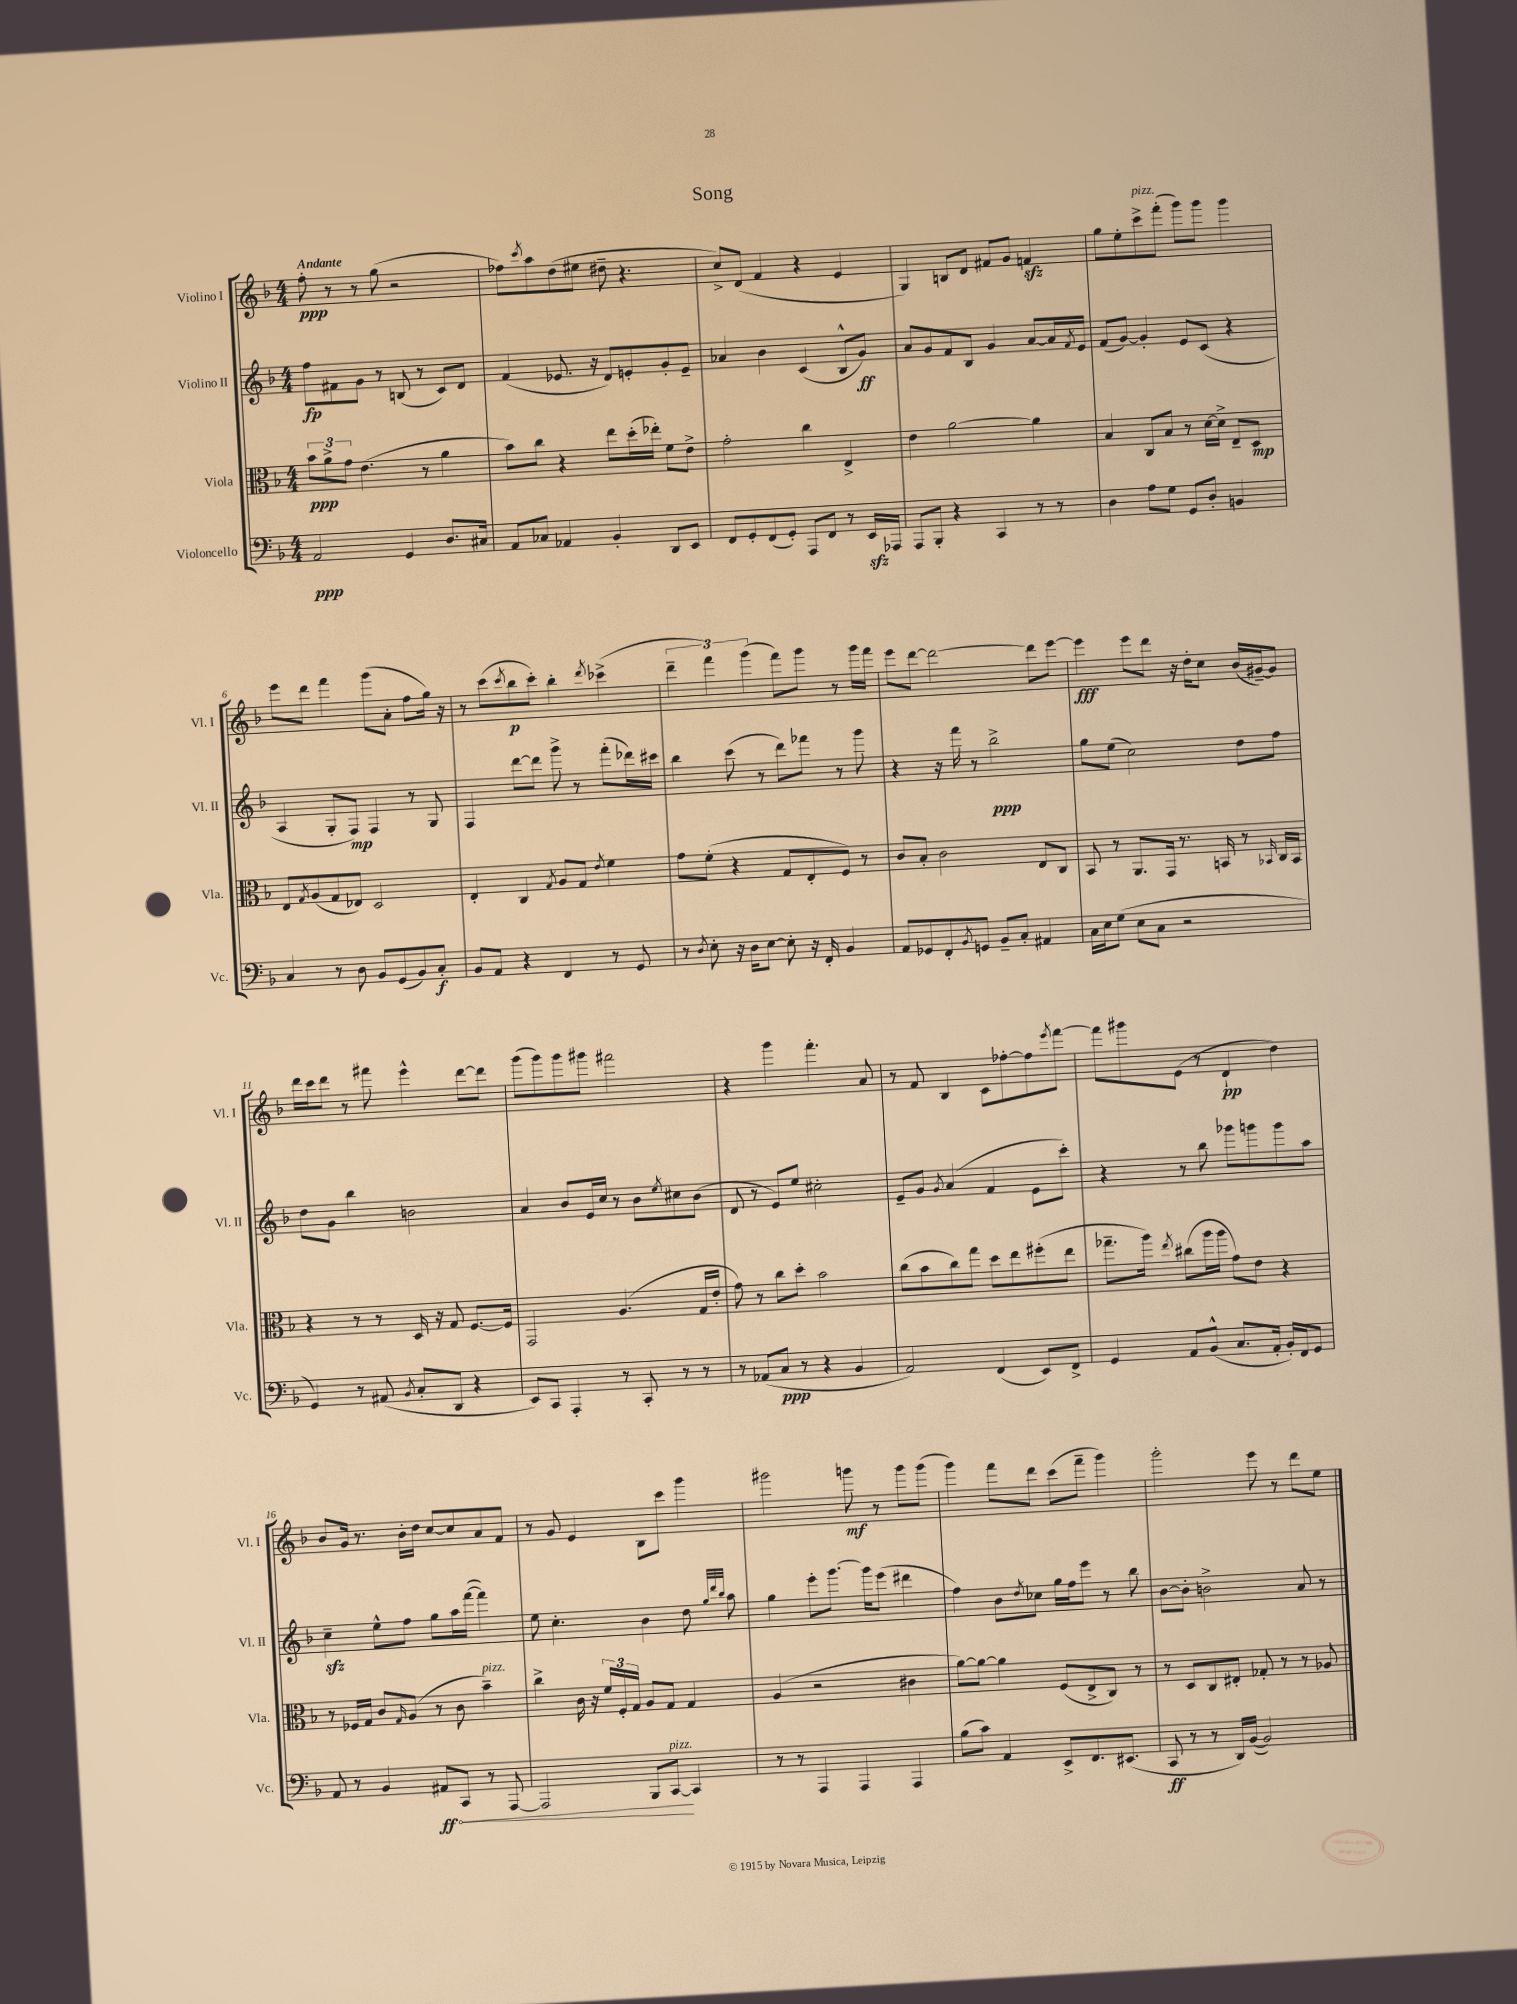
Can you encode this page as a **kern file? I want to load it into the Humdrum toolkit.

**kern	**kern	**kern	**kern
*staff4	*staff3	*staff2	*staff1
*clefF4	*clefC3	*clefG2	*clefG2
*k[b-]	*k[b-]	*k[b-]	*k[b-]
*M4/4	*M4/4	*M4/4	*M4/4
2AA	12b-	8ff	8ff'
.	12a^	.	.
.	.	8f#	8r
.	12g	.	.
.	(4.e	8g	8r
.	.	8r	(8gg
4GG	.	(8B	2r
.	8r	8r	.
8.D	4a	8c)	.
.	.	8d	.
16C#	.	.	.
=	=	=	=
8AA	8b-)	(4f	8ff-)
.	.	.	8qccc
8C-	8cc	.	8aa
4AA-	4r	8.e-	(8dd
.	.	.	8ee#
.	.	16r	.
4BB-'	8ee	8d)	8dd#~
.	(16dd'	8e'	4.r
.	16ee-')	.	.
8DD	8f	8g'	.
8EE	8e^	8e~	.
=	=	=	=
8FF	2g'	4a-	8cc^)
8GG'	.	.	(8d
(8FF	.	4b-	4f
8GG')	.	.	.
8AAA	4cc	(4c	4r
8FF	.	.	.
8r	4E^	8B-^^	4e
16EE	.	8g)	.
16AAA-	.	.	.
=	=	=	=
8AAA	4e	8a	4G)
8BBB-'	.	8g	.
4r	[2a	8f	8B
.	.	8B-	8d
4CC	.	4g	8f#
.	.	.	8g
8r	4a]	[8a	4f
8r	.	16a]	.
.	.	8qf	.
.	.	16e	.
=	=	=	=
4D	4B-	(8f	8gg
.	.	[8g)	8ee'
8A	8C	4g']	8ccc^
8G	8B-	.	(8fff'
8GG	8r	8e	8ggg)
8D'	[16d	(8c	8ggg
.	16d^]	.	.
4BB	8E~	4r	4ggg
.	8D	.	.
=	=	=	=
4C	8E	4A	8eee
.	8qG	.	.
.	(8A	.	8ddd
8r	8G	8G'	4fff
8D	8E-)	8F)	.
8BB-	2D	4F	(8ggg
(8GG	.	.	8a'
8BB-)	.	8r	8ff
8C'	.	8G	16gg)
.	.	.	16r
=	=	=	=
8BB-	4E'	4F	8r
8AA	.	.	(8ccc
.	.	.	8qccc
4r	4C	[8ddd	8bb-
.	.	8ddd]	8ccc')
.	8qG	.	.
4FF	8A	8ggg^	4bb-'
.	8G	8r	.
.	8qe	.	8qddd
8r	4f	(8fff'	(4ccc-^
8GG	.	16ddd-)	.
.	.	16ccc#	.
=	=	=	=
8r	8g	4bb-	6ddd~
8qD	.	.	.
8E'	(8f'	.	.
.	.	.	6fff)
16r	4r	(8ccc	.
16D	.	.	.
.	.	.	(6ggg
[8E	.	8r	.
8E']	8G	8ddd)	8fff)
16r	8E'	8fff-	8ggg
16FF'	.	.	.
4BB-	8F)	8r	8r
.	8r	8ggg	16ggg
.	.	.	16fff
=	=	=	=
8AA	8c	4r	8eee
8GG-	8B-'	.	[8ddd
8FF'	2c	16r	2ddd_
.	.	16fff	.
8qBB-	.	.	.
8GG	.	8r	.
8BB-~	.	2bb-^	.
8C'	.	.	.
4AA#	8E	.	8ddd]
.	8C	.	[8eee
=	=	=	=
16C	8BB-	8gg	4eee]
16E	.	.	.
(8G	8r	(8ee	.
8E	8.AA	2cc)	8eee
8C	.	.	8ddd
.	16GG	.	.
2r	8.r	.	16r
.	.	.	16dd'
.	.	.	8cc
.	16BB	.	.
.	8r	8dd	(16b-
.	.	.	[16g#~)
.	16qqBB-	.	.
.	16C	8ff	8g#]
.	16BB-	.	.
=	=	=	=
4GG)	4r	8dd	16ddd
.	.	.	16ccc
.	.	8g	8ddd
8r	8r	4bb-	8r
(8AA#	8r	.	8fff#
8qBB-	.	.	.
8C'	16D	2b	4eee^^
.	16r	.	.
8DD	8G	.	.
4r	[8.F	.	[8ddd
.	.	.	8ddd]
.	16F]	.	.
=	=	=	=
8EE)	2GG	4a	(8ggg
8CC	.	.	8ggg)
4AAA'	.	8b-	8ggg
.	.	16e	8ggg#
.	.	16cc	.
8r	(4.A	8r	2fff#
8CC'	.	8b-	.
.	.	8qee	.
8r	.	8cc#	.
8r	16G	(8b-	.
.	16e'	.	.
=	=	=	=
8r	8g)	8d	4r
(8AA-	8r	8r	.
8C	8cc	8e)	4ggg
8r	8dd'	8ee	.
4r	2b-	2cc#'	4.fff'
4BB-	.	.	.
.	.	.	8a
=	=	=	=
2AA)	(8cc	8e~	8r
.	8b-	8g	8f
.	.	8qg	.
.	8cc)	(4a	4B-
.	8gg	.	.
(4FF	8dd	4f	8c
.	8ee	.	[8ff-'
8EE)	(8ff#'	8e	8ff-]
.	.	.	8qeee
8FF^	8ee	8ccc')	[8fff
=	=	=	=
4GG	8.gg-~	4r	8fff]
.	.	.	8ggg#
.	16aa)	.	.
.	8qee	.	.
8AA	(8cc#	8r	(8e
(8BB-^^	16aa	8bb-	8r
.	16aa	.	.
8.C	8g)	8ggg-	4d`
.	8e	8ggg	.
16AA'	.	.	.
16BB-')	4r	8ggg	4dd)
16FF	.	.	.
8GG	.	8aa	.
=	=	=	=
8AA	8r	4cc~	8b-
8r	16F-	.	16g
.	16G	.	8.r
4BB-	8c	8ee^^	.
.	16qqG	.	.
.	(8A	8ff	16b-'
.	.	.	16dd
8AA#	8r	8gg	[8cc
8CC	8c	16aa	8cc]
.	.	([16fff	.
8r	4b-~)	4fff])	8a
[8AAA	.	.	8f
=	=	=	=
2AAA]	4cc^	8ee	8r
.	.	4.cc'	8g
.	16c	.	4e
.	16r	.	.
.	24f	.	.
.	24F'	.	.
.	24G	.	.
8BBB-	8A	4b-	8B-
[8CC	8G	.	8ccc
4CC]	4G	8dd	4ggg
.	.	32qqgg	.
.	.	32qqddd	.
.	.	32qqbb-	.
.	.	8aa	.
=	=	=	=
8r	(4A	4gg	2ggg#
8r	.	.	.
4AAA	2r	8eee'	.
.	.	[8.ggg	.
4AAA	.	.	8ggg
.	.	16ggg]	.
.	.	(8eee	8r
4AAA	4c#	4ddd#	8ggg
.	.	.	(8ggg
=	=	=	=
(8B-	[8a)	4ff)	4ggg)
8c)	8a_	.	.
4AA	4a]	8b-	8fff
.	.	8qdd	.
.	.	8cc-	8ddd
8EE^	(8F	16gg	(8ccc
.	.	16ff	.
8.FF	8E^	8eee	8fff~
.	8C)	8r	4ggg)
(8.EE#	.	.	.
.	8r	8bb-	.
=	=	=	=
8CC	8r	[8b-	2ggg'
8r	8D	8b-']	.
8r	8C	2b^	.
16DD)	8E#'	.	.
([16BB-	.	.	.
2BB-])	8G-'	.	8eee
.	8r	.	8r
.	8r	8a	8ddd
.	8A-	8r	8ee
==	==	==	==
*-	*-	*-	*-
